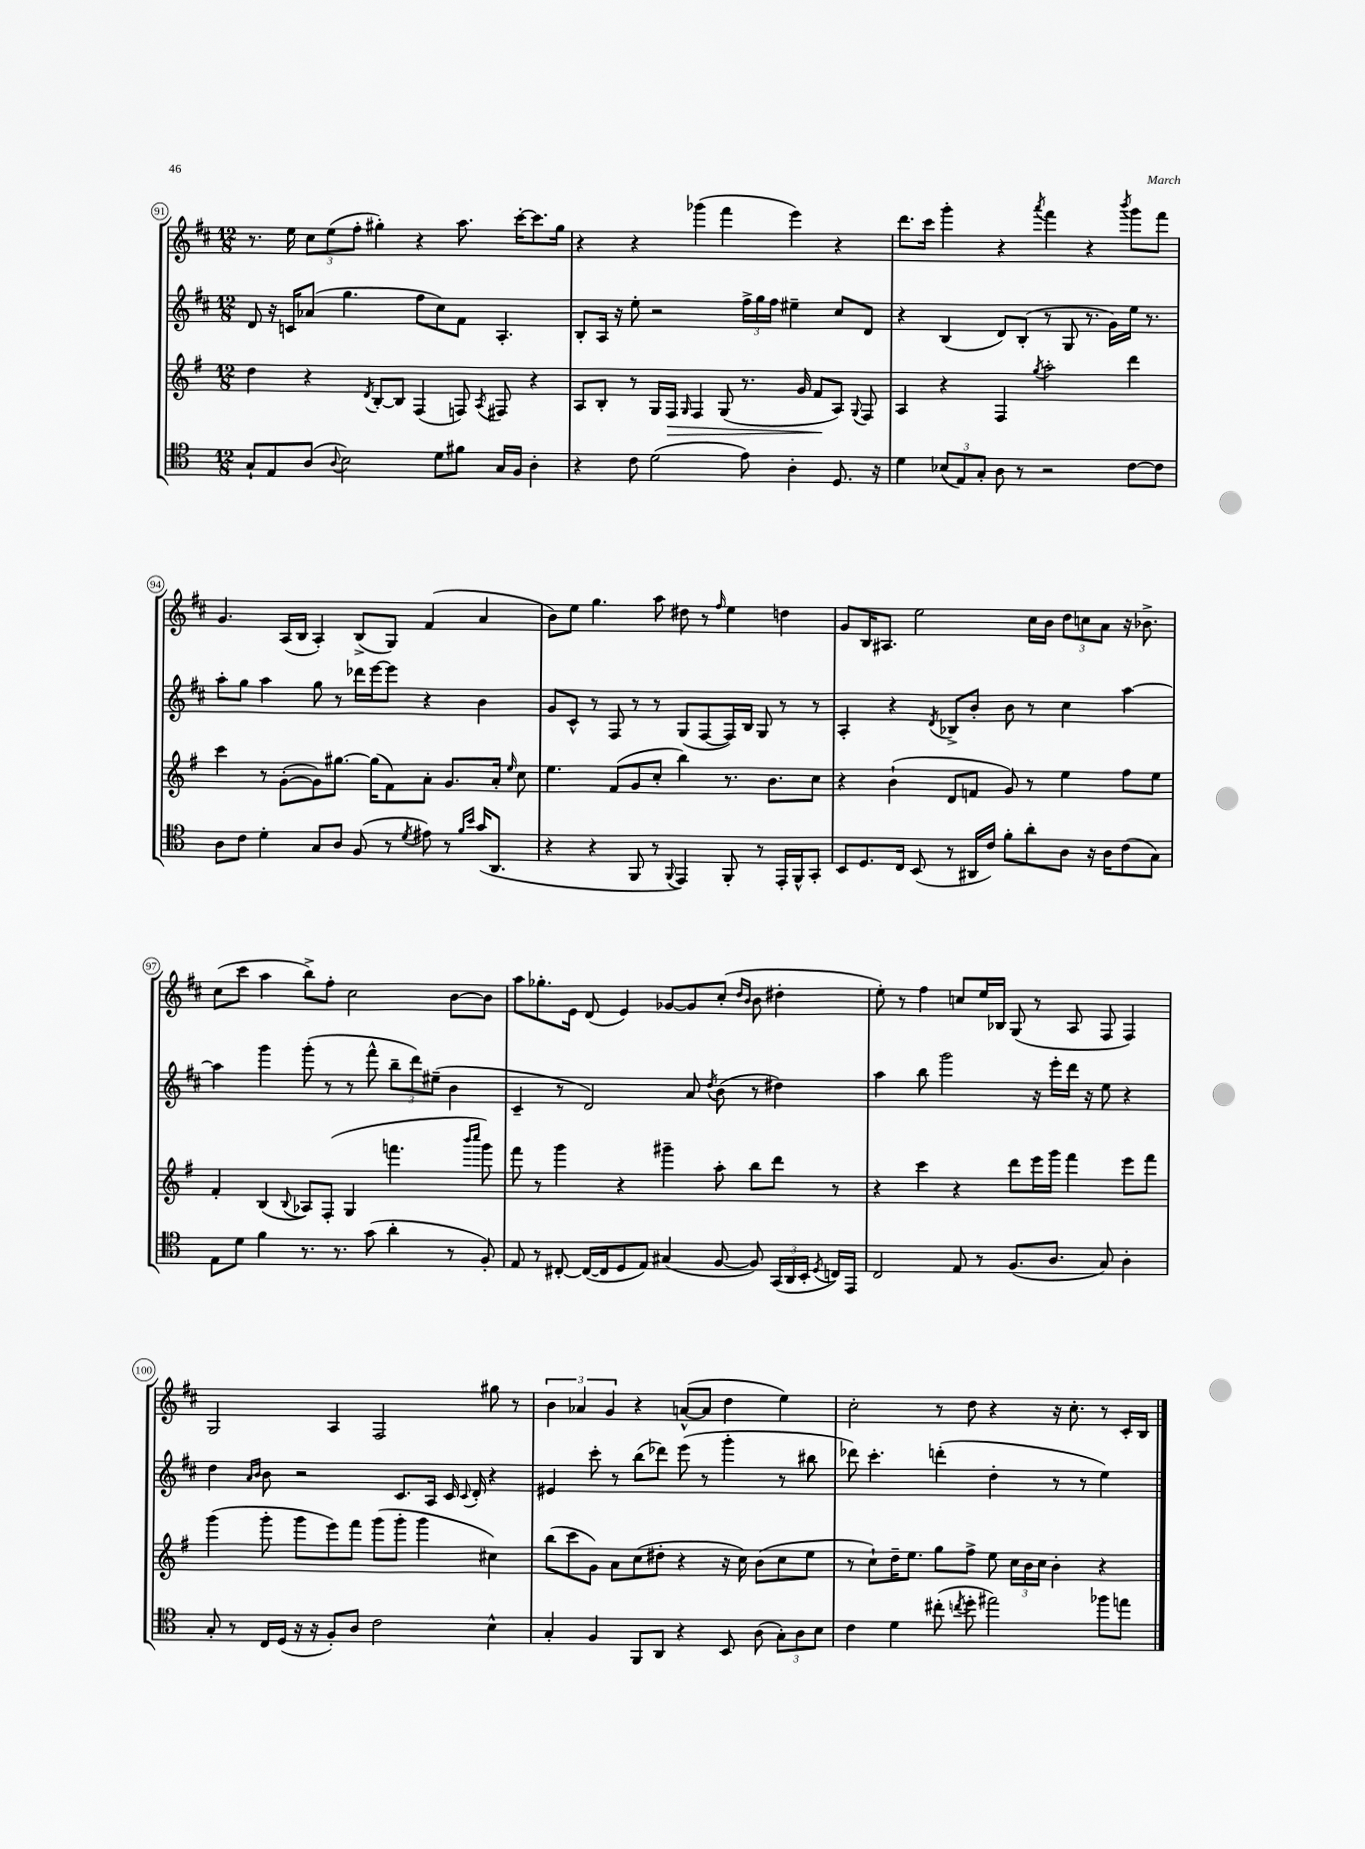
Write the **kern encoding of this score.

**kern	**kern	**dynam	**kern	**kern
*part4	*part3	*part3	*part2	*part1
*staff4	*staff3	*staff3	*staff2	*staff1
*clefC4	*clefG2	*	*clefG2	*clefG2
*k[]	*k[f#]	*	*k[f#c#]	*k[f#c#]
*M12/8	*M12/8	*	*M12/8	*M12/8
=91	=91	=91	=91	=91
8G`/L	4dd\	.	8d/	8.r
8E/	.	.	16r	.
.	.	.	16cn/KL	16ee\
(8A/J	4r	.	(8a-X/J	12cc#\L
.	.	.	.	(12ee\
8qqA/	.	.	.	.
2B\)	.	.	4.gg\	.
.	.	.	.	12ff#'\J
.	8qd/	.	.	.
.	[8B'/L	.	.	4gg#X'\)
.	8B/J]	.	.	.
.	(4F#/	.	8ff#\L	4r
8d\L	.	.	8cc#\)	.
8f#X\J	8Fn/)	.	8f#\J	8.aa\
.	8qA/	.	.	.
16G/LL	8F#X/	.	4.A'/	.
16F/JJ	.	.	.	[16ccc#'\KL
4A'\	4r	.	.	8.ccc#\]
.	.	.	.	16gg#\Jk
=92	=92	=92	=92	=92
4r	8A/L	.	8B'/L	4r
.	8B'/J	.	16A/Jk	.
.	.	.	16r	.
8c\	8r	.	8ee'\	4r
(2d\	16G/LL	.	2r	.
!	!	!LO:HP:b	!	!
.	16F#/JJ	>	.	.
.	16qqG/	.	.	.
.	4F#/	.	.	(4ggg-X\
.	(8G/	.	.	4fff#\
8e\)	8.r	.	24ff#^\LL	.
.	.	.	24gg\	.
.	.	.	24ff#\JJ	.
4A'\	.	.	4ee#X~\	4eee\)
.	16g/	.	.	.
.	8f#/L	.	.	.
8.D/	8A/J)	]	8cc#/L	4r
.	8qqG/	.	.	.
.	8F#/	.	8d/J	.
16r	.	.	.	.
=93	=93	=93	=93	=93
4d\	4A/	.	4r	8.ddd\L
.	.	.	.	16ccc#\Jk
(12B-X/L	4r	.	(4B/	4ggg'\
12E/)	.	.	.	.
12G'/J	.	.	.	.
8A\	4F#/	.	8d/L)	4r
8r	.	.	(8B'/J	.
.	8qgg/	.	.	8qaaa/
2r	2aa'\	.	8r	4fff#\
.	.	.	8G/	.
.	.	.	8.r	4r
.	.	.	16g\LL)	.
.	.	.	.	8qbbb/
[8c\L	4ddd\	.	16ee\JJ	8ggg\L
.	.	.	8.r	.
8c\J]	.	.	.	8fff#\J
!!LO:LB:g=z
=94	=94	=94	=94	=94
8A\L	4ccc\	.	8aa'\L	4.g/
8c\J	.	.	8gg\J	.
4d'\	8r	.	4aa\	.
.	([8g'\L	.	.	(16A/LL
.	.	.	.	16B/JJ
8G/L	8g\])	.	8gg\	4A'/)
8A/J	[8.gg#X\J	.	8r	.
(8F/	.	.	16ddd-X\LL	(8B^/L
.	(16gg#\KL]	.	[16eee\J	.
8r	8f#\)	.	8eee\J]	8G/J)
8qd/	.	.	.	.
8e#X\)	8a'\J	.	4r	(4f#/
8r	8.g/L	.	.	.
16qqf/LL	.	.	.	.
16qqb/JJ	.	.	.	.
(16g/KL	.	.	4b\	4a/
8.AA/J	16a'/Jk	.	.	.
.	16qqee/	.	.	.
.	8cc\	.	.	.
=95	=95	=95	=95	=95
4r	4.ee\	.	8g/L	8b\L)
.	.	.	8c#^^/J	8ee\J
4r	.	.	8r	4.gg\
.	(8f#/L	.	8F#/	.
8FF/	8g/	.	8r	.
8r	8cc'/J	.	8r	8aa\
8qqFF/	.	.	.	.
4EE/)	4bb\)	.	(8G/L	8dd#X\
.	.	.	[8F#/	8r
.	.	.	.	16qqff#/
8FF'/	8.r	.	16F#/L])	4ee\
.	.	.	16B/JJ	.
8r	.	.	8G/	.
.	8.b\L	.	.	.
16EE'/LL	.	.	8r	4ddn\
16FF^^/J	.	.	.	.
8GG'/J	8cc\J	.	8r	.
=96	=96	=96	=96	=96
8BB/L	4r	.	4A'/	8g/L
8.D/	.	.	.	16B/K
.	.	.	.	8.A#X/J
.	(4b`\	.	4r	.
16C/Jk	.	.	.	.
(8BB/	.	.	.	2ee\
.	.	.	8qd/	.
8r	8d/L	.	8B-X^/L	.
16AA#X/LL	8fn/J	.	8b'/J	.
16c/JJ)	.	.	.	.
8f'\L	8g/)	.	8b\	.
8a'\	8r	.	8r	16cc#\LL
.	.	.	.	16b\JJ
8A\J	4ee\	.	4cc#\	12dd\L
.	.	.	.	12ccn\
16r	.	.	.	.
.	.	.	.	12a\J
16A\KL	.	.	.	.
(8c\	8ff#\L	.	[4aa\	16r
.	.	.	.	8.b-X^\
8G\J)	8ee\J	.	.	.
!!LO:LB:g=z
=97	=97	=97	=97	=97
8E\L	4f#'/	.	4aa\]	(8cc#\L
8d\J	.	.	.	8ccc#\J
4f\	(4B/	.	4ggg\	4aa\
.	8qqB/	.	.	.
8.r	8A-X/L)	.	(8ggg'\	8bb^\L)
.	(8F#'/J	.	8r	8ff#'\J
8.r	.	.	.	.
.	4G/	.	8r	2cc#\
(8g\	.	.	8fff#^^\	.
4a'\	4.fffn\	.	12bb~\L	.
.	.	.	12ddd\)	.
.	.	.	(12ee#X~\J	.
8r	.	.	4b\	[8b\L
.	16qqbbb/LL	.	.	.
.	16qqcccc/JJ	.	.	.
8F'/)	8ggg\)	.	.	8b\J]
=98	=98	=98	=98	=98
8E/	8fff#\	.	4c#~/	8aa\L
8r	8r	.	.	8.gg-X'\
[8C#X'/	4ggg\	.	8r	.
.	.	.	.	16e\Jk
(16C#/LL_	.	.	2d/)	(8d/
16C#/J]	.	.	.	.
8D/	4r	.	.	4e/)
8E/J)	.	.	.	.
(4G#X/	4ggg#X~\	.	.	[8g-X/L
.	.	.	8a/	8g-/]
.	.	.	8qdd/	.
[8F/	8aa'\	.	(8b\	(8cc#'/J
.	.	.	.	16qqdd/LL
.	.	.	.	16qqb/JJ
8F/])	8bb\L	.	8r	8b\
(24GG/LL	8ddd\J	.	4dd#X\)	4dd#X'\
24AA/	.	.	.	.
24BB'/JJ	.	.	.	.
8qD/	.	.	.	.
16Cn/LL)	8r	.	.	.
16EE/JJ	.	.	.	.
=99	=99	=99	=99	=99
2C/	4r	.	4aa\	8ee'\)
.	.	.	.	8r
.	4ccc\	.	8bb\	4ff#\
.	.	.	2ggg\	.
8E/	4r	.	.	8ccn/L
8r	.	.	.	16ee/L
.	.	.	.	16B-X/JJ
(8.F/L	8ddd\L	.	.	(8G/
.	16eee\L	.	16r	8r
8.A/J	16ggg\JJ	.	16eee'\LL	.
.	4fff#\	.	16ddd\JJ	8A/
.	.	.	16r	.
8G/)	.	.	8ee\	8F#/
4A'\	8eee\L	.	4r	4F#/)
.	8fff#\J	.	.	.
!!LO:LB:g=z
=100	=100	=100	=100	=100
8G'/	(4ggg\	.	4dd\	2G/
8r	.	.	.	.
.	.	.	16qqa/LL	.
.	.	.	16qqb/JJ	.
16C/LL	8ggg'\	.	8b\	.
(16D/JJ	.	.	.	.
16r	8ggg\L	.	2r	.
16r	.	.	.	.
8F'/L)	8eee\)	.	.	4A/
8A/J	8fff#\J	.	.	.
2c\	(8ggg\L	.	.	2F#/
.	8ggg'\J	.	8.c#/L	.
.	4ggg\	.	.	.
.	.	.	16A/Jk	.
.	.	.	16c#/	.
.	.	.	8qqc#/	.
.	.	.	16d'/	.
4B^^\	4cc#X\)	.	4r	8gg#X\
.	.	.	.	8r
=101	=101	=101	=101	=101
4G'/	(8bb\L	.	4e#X/	6b\
.	8ccc\	.	.	.
.	.	.	.	6a-X/
4F/	8g\J)	.	8ccc#'\	.
.	.	.	.	6g/
.	8a\L	.	8r	.
8FF/L	(8cc\	.	(8bb\L	4r
8AA/J	8dd#X'\J	.	8ddd-X\J)	.
4r	4r	.	(8eee\	([8an^^/L
.	.	.	8r	8a/J]
8BB/	16r	.	4ggg'\	4dd\
.	16cc\)	.	.	.
(8A\	(8b\L	.	.	.
12G'\L)	8cc\	.	8r	4ee\)
12A\	.	.	.	.
.	8ee\J	.	8bb#X\	.
12B\J	.	.	.	.
=102	=102	=102	=102	=102
4c\	8r	.	8ddd-X\)	2cc#'\
.	8cc`\L)	.	4.ccc#'\	.
4d\	16dd~\K	.	.	.
.	8.ee\J	.	.	.
(8cc#X'\	8gg\L	.	(4dddn'\	8r
8qccn/	.	.	.	.
8dd'\	8ff#^\J	.	.	8dd\
2ee#X\)	8ee\	.	4dd'\	4r
.	24cc\LL	.	.	.
.	24b\	.	.	.
.	24cc\JJ	.	.	.
.	4b'\	.	8r	16r
.	.	.	.	8.cc#'\
.	.	.	8r	.
8ff-X\L	4r	.	4ee\)	8r
8een\J	.	.	.	16c#'/LL
.	.	.	.	16B/JJ
==	==	==	==	==
*-	*-	*-	*-	*-
